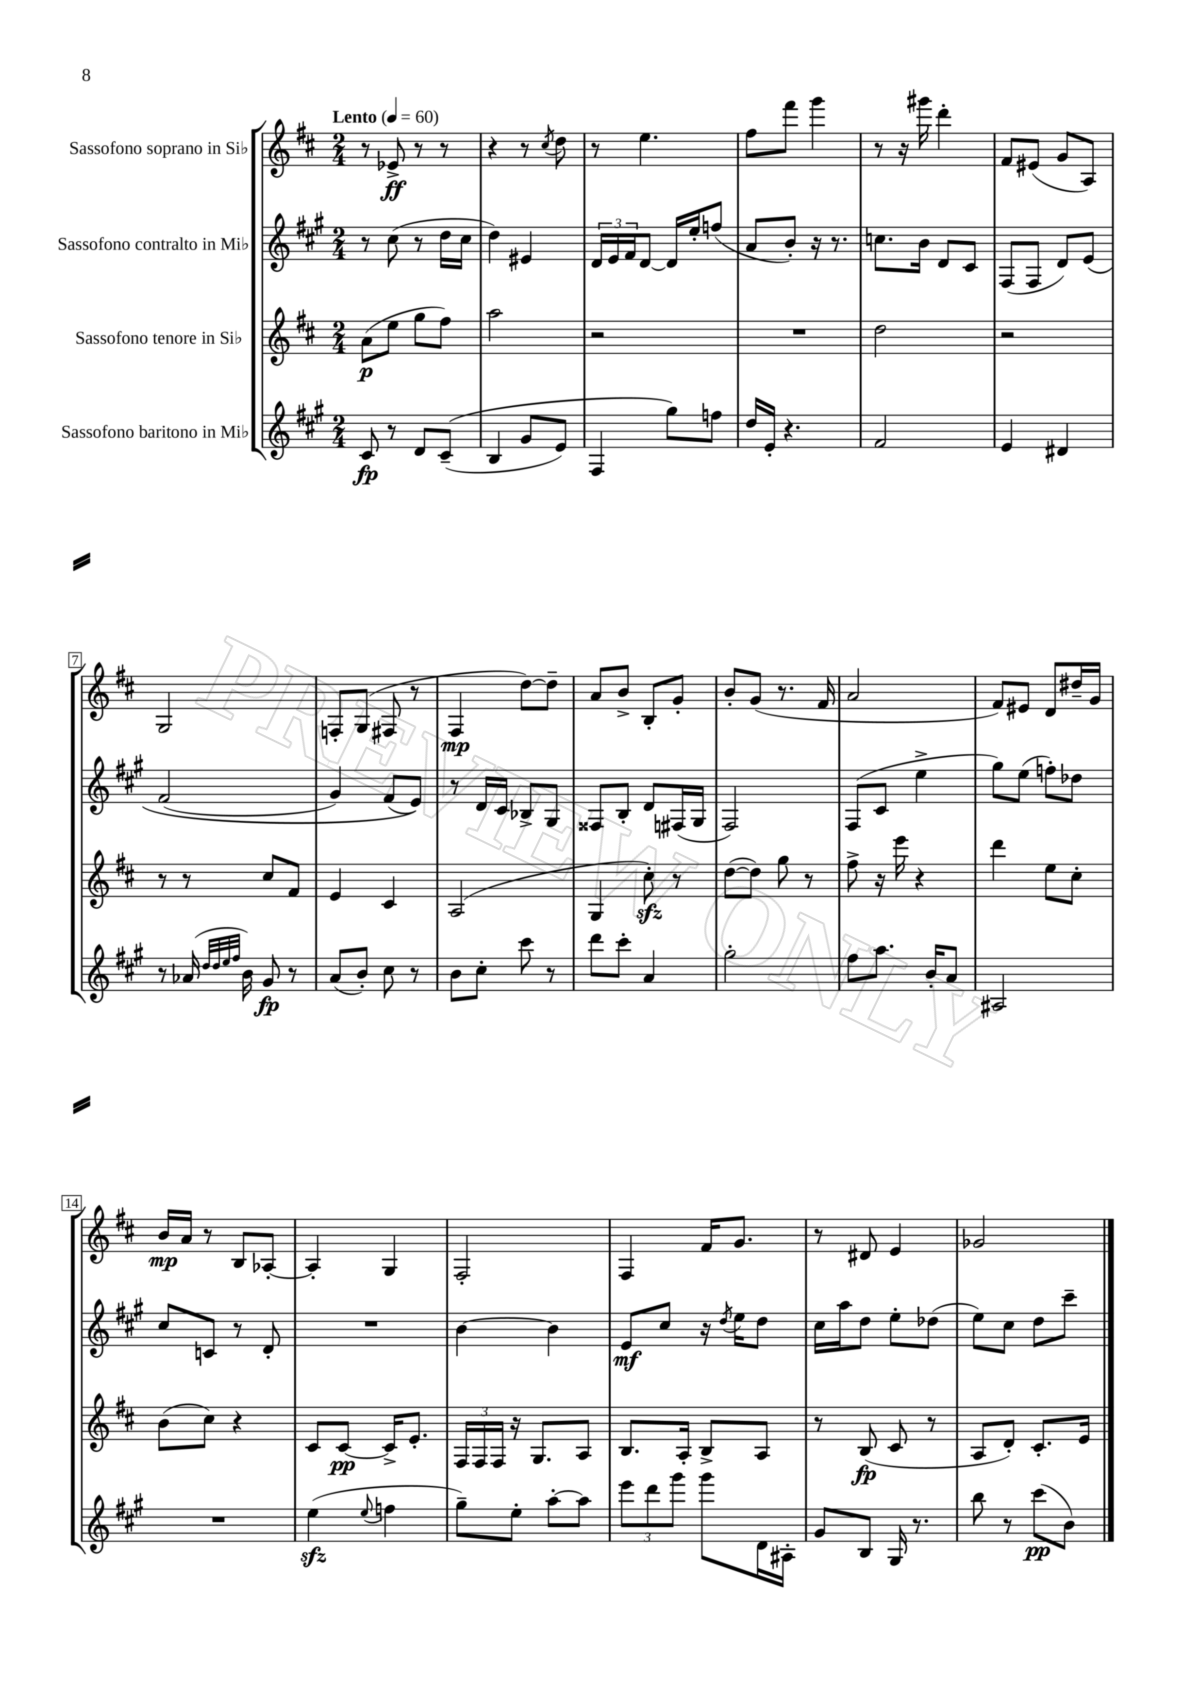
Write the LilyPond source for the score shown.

<<
\new StaffGroup <<
\new Staff = "s0" \with { instrumentName = "Sassofono soprano in Sib" } {
    \clef treble \key d \major \numericTimeSignature \time 2/4 \tempo "Lento" 4 = 60
    r8 ees'8->\ff r8 r8 |
    r4 r8 \acciaccatura { cis''8 } d''8 |
    r8 e''4. |
    fis''8 fis'''8 g'''4 |
    r8 r16 gis'''16 d'''4-. |
    fis'8 eis'8( g'8 a8) |
    g2 |
    f8-. g8( fis8 r8 |
    fis4\mp d''8~) d''8-- |
    a'8 b'8-> b8-. g'8-. |
    b'8-. g'8( r8. fis'16 |
    a'2 |
    fis'8) eis'8 d'8 dis''16-- g'16 |
    b'16\mp a'16 r8 b8 aes8~-. |
    aes4-. g4 |
    fis2-. |
    fis4 fis'16 g'8. |
    r8 dis'8 e'4 |
    ges'2 \bar "|." |
}
\new Staff = "s1" \with { instrumentName = "Sassofono contralto in Mib" } {
    \clef treble \key a \major \numericTimeSignature \time 2/4
    r8 cis''8( r8 d''16 cis''16 |
    d''4) eis'4 |
    \tuplet 3/2 { d'16 e'16 fis'16 } d'8~ d'16 e''16-. f''8( |
    a'8 b'8-.) r16 r8. |
    c''8. b'16 d'8 cis'8 |
    fis8( fis8 d'8) e'8\( |
    fis'2( |
    gis'4) fis'8( e'8)\) |
    r8 d'16 cis'16 bes8-> gis8 |
    fisis8 b8-. d'8 fis16( gis16 |
    fis2) |
    fis8( cis'8 e''4-> |
    gis''8) e''8( f''8-.) des''8 |
    cis''8 c'8 r8 d'8-. |
    R2 |
    b'4~ b'4 |
    e'8\mf cis''8 r16 \acciaccatura { d''8 } e''16 d''8 |
    cis''16 a''16 d''8 e''8-. des''8( |
    e''8) cis''8 d''8 cis'''8-- \bar "|." |
}
\new Staff = "s2" \with { instrumentName = "Sassofono tenore in Sib" } {
    \clef treble \key d \major \numericTimeSignature \time 2/4
    a'8\p( e''8 g''8 fis''8) |
    a''2 |
    r2 |
    R2 |
    d''2 |
    r2 |
    r8 r8 cis''8 fis'8 |
    e'4 cis'4 |
    a2( |
    g4 cis''8-.\sfz) r8 |
    d''8~( d''8) g''8 r8 |
    fis''8-> r16 e'''16 r4 |
    d'''4 e''8 cis''8-. |
    b'8( cis''8) r4 |
    cis'8 cis'8~\pp cis'16-> e'8.-. |
    \tuplet 3/2 { fis16 fis16 fis16 } r16 g8. a8 |
    b8. a16-. b8-> a8 |
    r8 b8\fp( cis'8 r8 |
    a8 d'8-.) cis'8.-. e'16 \bar "|." |
}
\new Staff = "s3" \with { instrumentName = "Sassofono baritono in Mib" } {
    \clef treble \key a \major \numericTimeSignature \time 2/4
    cis'8\fp r8 d'8 cis'8--(\( |
    b4 gis'8 e'8) |
    fis4 gis''8\) f''8 |
    d''16 e'16-. r4. |
    fis'2 |
    e'4 dis'4 |
    r8 aes'16( \grace { d''32 d''32 e''32 fis''32 } b'16) gis'8\fp r8 |
    a'8( b'8-.) cis''8 r8 |
    b'8 cis''8-. cis'''8 r8 |
    d'''8 cis'''8-. a'4 |
    gis''2-. |
    fis''8 a''8. b'16-. a'8 |
    ais2 |
    R2 |
    e''4\sfz( \appoggiatura { e''8 } f''4 |
    gis''8--) e''8-. a''8~-. a''8 |
    \tuplet 3/2 { e'''8 d'''8 gis'''8 } gis'''8 d'16 ais16-. |
    gis'8 b8 gis16 r8. |
    b''8 r8 cis'''8\pp( b'8) \bar "|." |
}
>>
>>
\layout { \context { \Score \override BarNumber.stencil = #(make-stencil-boxer 0.1 0.3 ly:text-interface::print) } }
